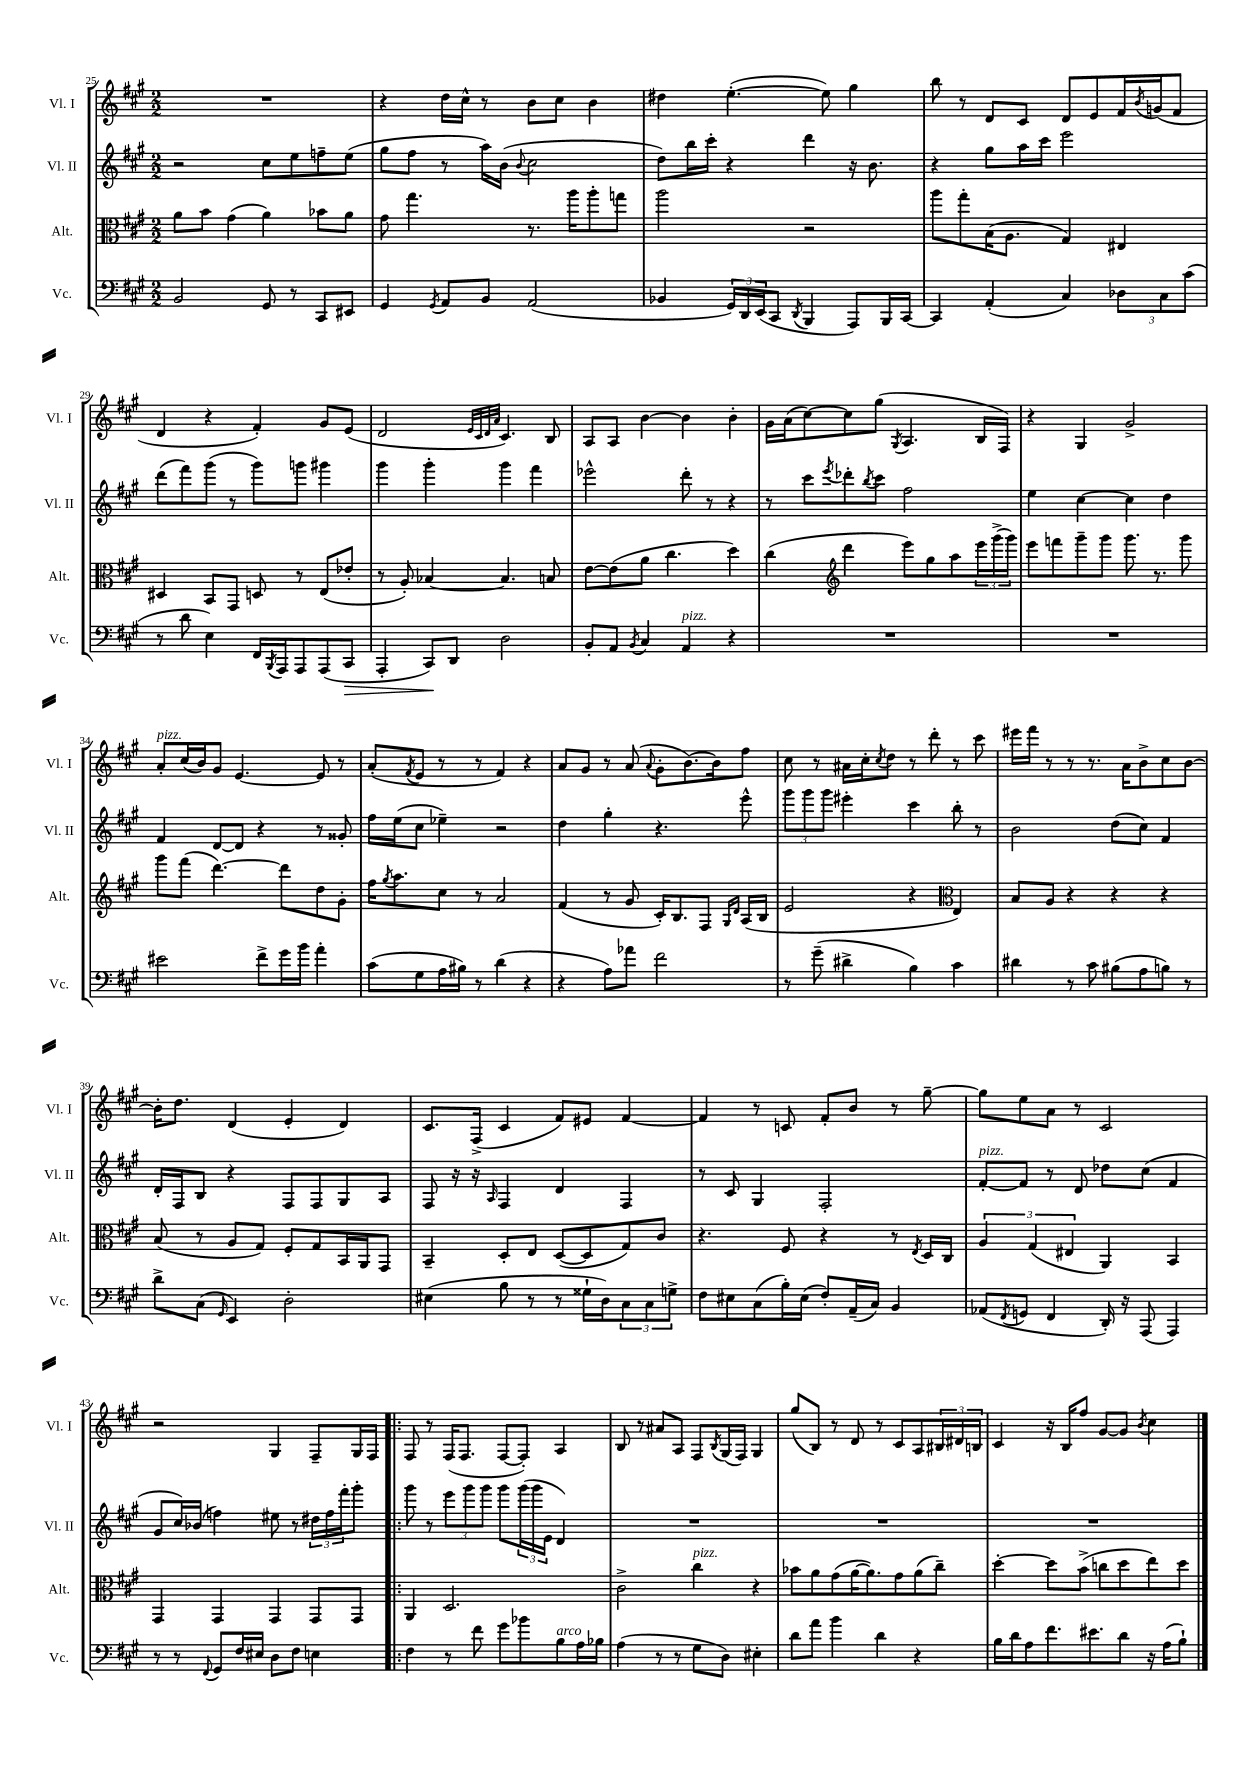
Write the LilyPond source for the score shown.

<<
\new StaffGroup <<
\new Staff = "s0" \with { instrumentName = "Vl. I" shortInstrumentName = "Vl. I" } {
    \clef treble \key a \major \numericTimeSignature \time 2/2
    R1 |
    r4 d''16 cis''16-^ r8 b'8 cis''8 b'4 |
    dis''4 e''4.~-.( e''8) gis''4 |
    b''8 r8 d'8 cis'8 d'8 e'8 fis'16 \acciaccatura { b'8 } g'16( fis'8 |
    d'4 r4 fis'4-.) gis'8 e'8( |
    d'2 \grace { e'32 cis'32 d'32 a'32 } cis'4.) b8 |
    a8 a8 b'4~ b'4 b'4-. |
    gis'16 a'16( cis''8~) cis''8 gis''8( \acciaccatura { gis8 } a4. b16 fis16) |
    r4 gis4 gis'2-> |
    a'8-.^\markup { \italic "pizz." } cis''16( b'16) gis'8 e'4.~ e'8 r8 |
    a'8-.( \acciaccatura { fis'8 } e'8 r8 r8 fis'4) r4 |
    a'8 gis'8 r8 a'8( \appoggiatura { a'8 } gis'8-. b'8.~) b'16 fis''8 |
    cis''8 r8 ais'16 cis''16-. \acciaccatura { cis''8 } d''8 r8 d'''8-. r8 cis'''8 |
    eis'''16 fis'''16 r8 r8 r8. a'16 b'8-> cis''8 b'8~ |
    b'16-. d''8. d'4( e'4-. d'4) |
    cis'8. fis16->( cis'4 fis'8) eis'8 fis'4~ |
    fis'4 r8 c'8 fis'8-. b'8 r8 gis''8~-- |
    gis''8 e''8 a'8 r8 cis'2 |
    r2 gis4 fis8-- gis16 fis16 |
    \bar ".|:" fis8 r8 fis16( fis8. fis8~ fis8-.) a4 |
    b8 r8 ais'8 a8 fis8 \acciaccatura { b8 } gis16( fis16) gis4 |
    gis''8( b8) r8 d'8 r8 cis'8 a8 \tuplet 3/2 { bis16 dis'16 b16 } |
    cis'4 r16 b16 fis''8 gis'8~ gis'8 \acciaccatura { b'8 } cis''4 \bar "|." |
}
\new Staff = "s1" \with { instrumentName = "Vl. II" shortInstrumentName = "Vl. II" } {
    \clef treble \key a \major \numericTimeSignature \time 2/2
    r2 cis''8 e''8 f''8-- e''8( |
    gis''8 fis''8 r8 a''16) b'16( \appoggiatura { b'8 } cis''2 |
    d''8) b''16 cis'''16-. r4 d'''4 r16 b'8. |
    r4 gis''8 a''16 cis'''16 e'''2 |
    d'''8( fis'''8) gis'''8( r8 gis'''8) g'''8 gis'''4 |
    gis'''4 gis'''4-. gis'''4 fis'''4 |
    ees'''2-^ d'''8-. r8 r4 |
    r8 cis'''8 \acciaccatura { e'''8 } des'''8-. \acciaccatura { b''8 } cis'''8 fis''2 |
    e''4 cis''4~ cis''4 d''4 |
    fis'4 d'8~ d'8 r4 r8 gisis'8-. |
    fis''16 e''16( cis''8 ees''4--) r2 |
    d''4 gis''4-. r4. e'''8-^ |
    \tuplet 3/2 { gis'''8 gis'''8 gis'''8 } eis'''4-. cis'''4 b''8-. r8 |
    b'2 d''8( cis''8) fis'4 |
    d'16-. fis16 b8 r4 fis8 fis8 gis8 a8 |
    fis8 r16 r16 \grace { a16 } fis4 d'4 fis4 |
    r8 cis'8 gis4 fis2-. |
    fis'8~-.^\markup { \italic "pizz." } fis'8 r8 d'8 des''8 cis''8( fis'4 |
    gis'8 cis''16) bes'16( f''4) eis''8 r8 \tuplet 3/2 { dis''16 f''16 fis'''16-. } gis'''8-. |
    \bar ".|:" gis'''8 r8 \tuplet 3/2 { e'''8 gis'''8 gis'''8 } gis'''8 \tuplet 3/2 { gis'''16( gis'''16 e'16 } d'4) |
    R1 |
    R1 |
    R1 \bar "|." |
}
\new Staff = "s2" \with { instrumentName = "Alt." shortInstrumentName = "Alt." } {
    \clef alto \key a \major \numericTimeSignature \time 2/2
    a'8 b'8 gis'4( a'4) bes'8 a'8 |
    gis'8 gis''4. r8. a''16 a''8-. g''8 |
    a''2 r2 |
    a''8 gis''8-. b16( a8. gis4) eis4 |
    dis4 b,8 gis,8 d8 r8 e8( ees'8-. |
    r8 a8-.) bes4~ bes4. b8 |
    e'8~ e'8( a'8 cis''4. d''4) |
    cis''4( \clef treble d'''4 e'''8) gis''8 a''8 \tuplet 3/2 { e'''16 gis'''16->( gis'''16) } |
    e'''8 f'''8 gis'''8-- gis'''8 gis'''8. r8. gis'''8 |
    gis'''8 fis'''8( d'''4.~) d'''8 d''8 gis'8-. |
    fis''16 \acciaccatura { gis''8 } a''8. cis''8 r8 a'2 |
    fis'4( r8 gis'8 cis'16-.) b8. fis8 \grace { gis16 d'16 } a16( b16 |
    e'2 r4 \clef alto e4) |
    b8 a8 r4 r4 r4 |
    b8( r8 a8 gis8) fis8-. gis8 b,16 a,16 gis,8 |
    b,4-- d8-. e8 d8~( d8 gis8) cis'8 |
    r4. fis8 r4 r8 \acciaccatura { e8 } d16 cis16 |
    \tuplet 3/2 { a4 gis4( eis4 } a,4) b,4 |
    gis,4 gis,4 gis,4 gis,8 gis,8 |
    \bar ".|:" a,4 d2. |
    cis'2-> cis''4^\markup { \italic "pizz." } r4 |
    bes'8 a'8 gis'8( a'16~ a'8.) gis'8 a'8( cis''8--) |
    d''4~-. d''8 b'8->( c''8 d''8 e''8) d''8 \bar "|." |
}
\new Staff = "s3" \with { instrumentName = "Vc." shortInstrumentName = "Vc." } {
    \clef bass \key a \major \numericTimeSignature \time 2/2
    b,2 gis,8 r8 cis,8 eis,8 |
    gis,4 \acciaccatura { gis,8 } a,8 b,8 a,2( |
    bes,4 \tuplet 3/2 { gis,16) d,16 e,16( } cis,8 \acciaccatura { d,8 } b,,4 a,,8) b,,16 cis,16~ |
    cis,4 a,4-.( cis4) \tuplet 3/2 { des8 cis8 cis'8( } |
    r8 d'8 e4) fis,16 \acciaccatura { b,,8 } a,,16 a,,8 a,,8( cis,8\> |
    a,,4-. cis,8\!) d,8 d2 |
    b,8-. a,8 \acciaccatura { b,8 } cis4 a,4^\markup { \italic "pizz." } r4 |
    R1 |
    R1 |
    eis'2 fis'8-> gis'16 b'16 a'4-. |
    cis'8( gis8 a16 bis16) r8 d'4( r4 |
    r4 a8) aes'8 fis'2 |
    r8 gis'8--( dis'4-> b4) cis'4 |
    dis'4 r8 cis'8 bis8( a8 b8) r8 |
    d'8-> cis8( \grace { gis,16 } e,4) d2-. |
    eis4( b8 r8 r8 gisis16-! d16) \tuplet 3/2 { cis8 cis8 g8-> } |
    fis8 eis8 cis8( b16-.) eis16( fis8-.) a,16--( cis16) b,4 |
    aes,8( \acciaccatura { fis,8 } g,8 fis,4 d,16-.) r16 a,,8( a,,4) |
    r8 r8 \appoggiatura { fis,8 } gis,8 fis16 eis16 d8 fis8 e4 |
    \bar ".|:" fis4 r8 fis'8 gis'8 bes'8 b8^\markup { \italic "arco" } a16 bes16 |
    a4( r8 r8 gis8 d8) eis4-. |
    d'8 a'8 b'4 d'4 r4 |
    b16 d'16 a8 fis'8. eis'8. d'8 r16 a16( b8-!) \bar "|." |
}
>>
>>
\layout { \context { \Score currentBarNumber = #25 } }
